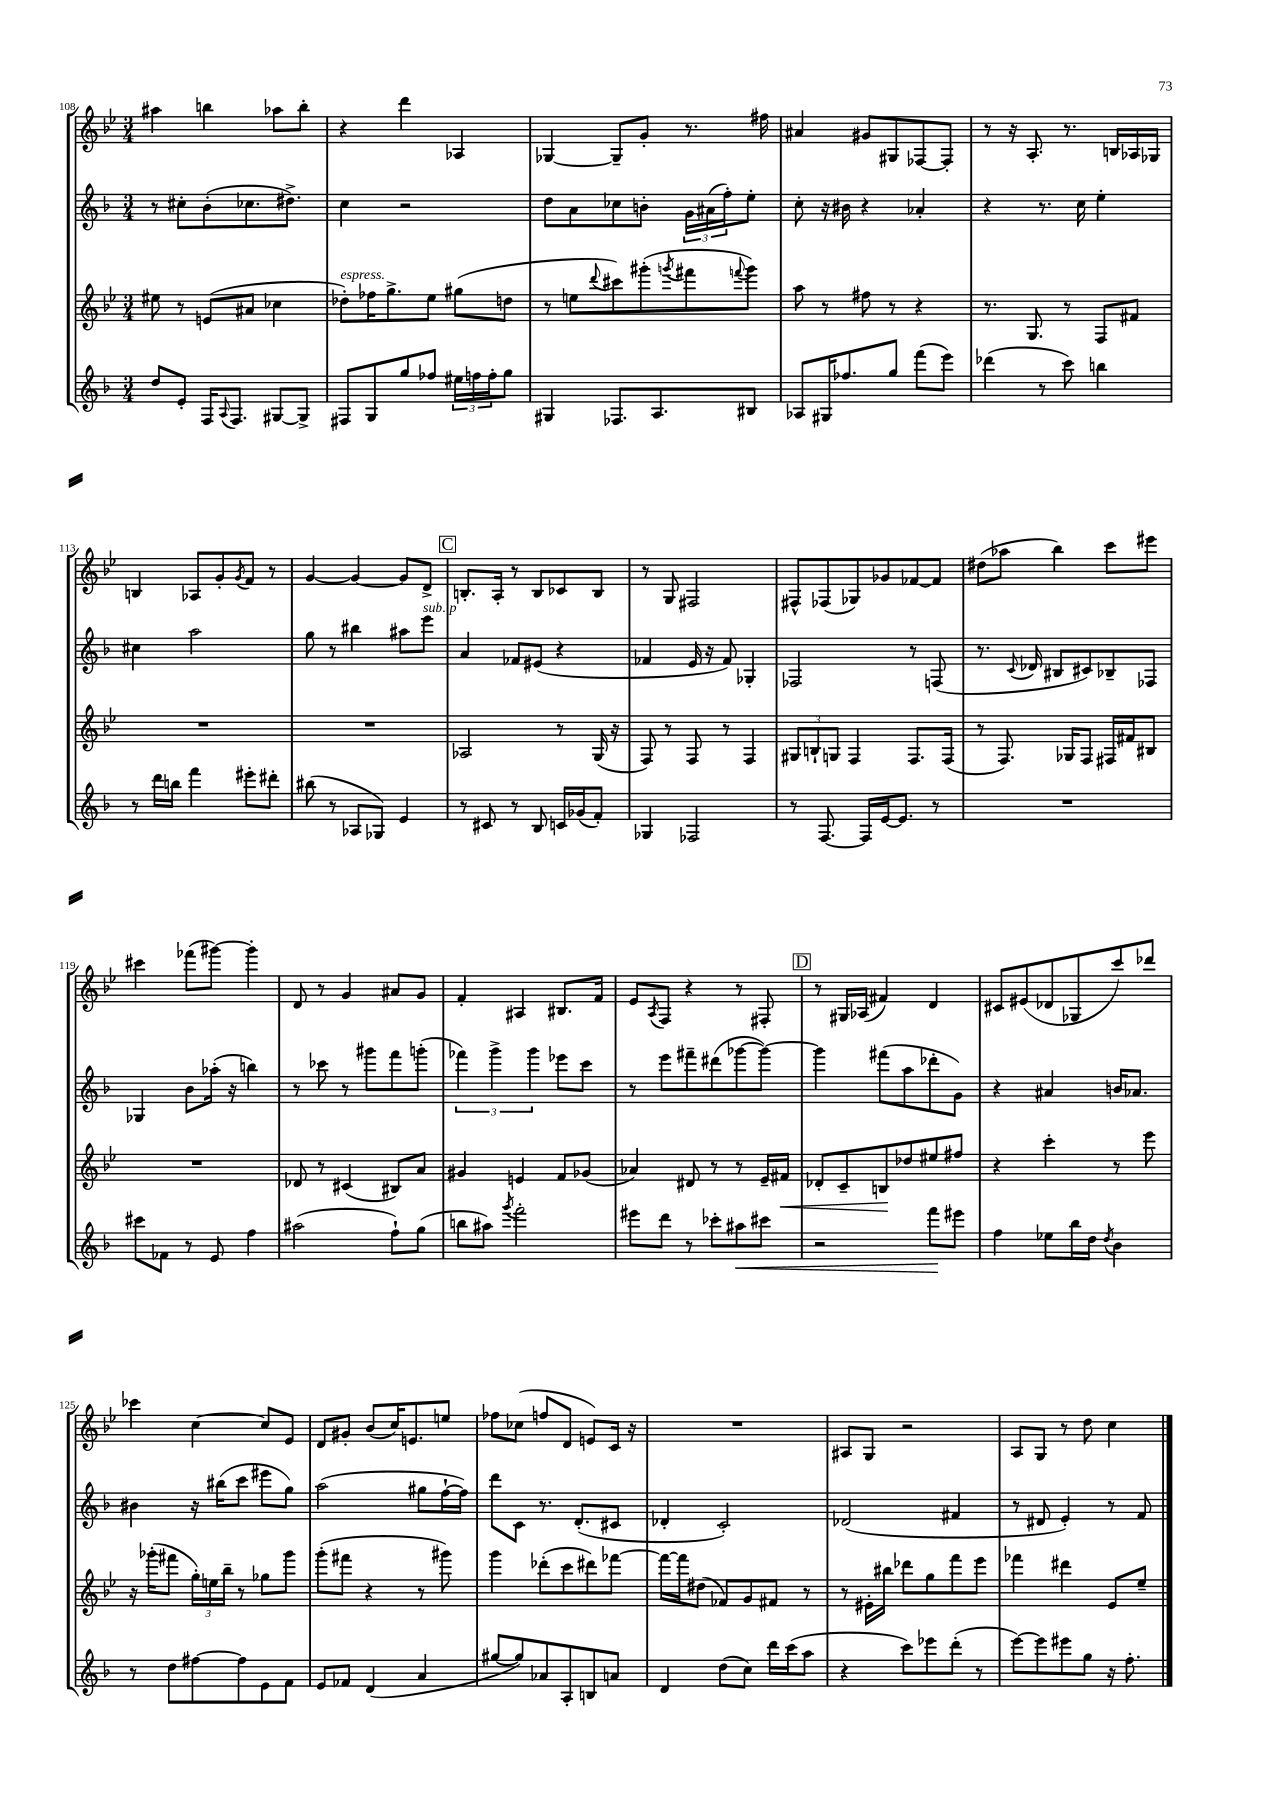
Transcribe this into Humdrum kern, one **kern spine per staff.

**kern	**kern	**kern	**kern
*staff4	*staff3	*staff2	*staff1
*clefG2	*clefG2	*clefG2	*clefG2
*k[b-]	*k[b-e-]	*k[b-]	*k[b-e-]
*M3/4	*M3/4	*M3/4	*M3/4
8dd	8ee#	8r	4aa#
8e'	8r	8cc#'	.
16F	(8e	(8b-'	4bb
8qqA	.	.	.
8.F	.	.	.
.	8a#	8.cc-	.
[8G#	4cc-	.	8aa-
.	.	8.dd#^)	.
8G#^]	.	.	8bb'
=	=	=	=
8F#	8dd-')	4cc	4r
8G	16ff-	.	.
.	8.gg^	.	.
8gg	.	2r	4ddd
8ff-	8ee-	.	.
24ee#	(8gg#	.	4A-
24ff	.	.	.
24ff'	.	.	.
8gg	8dd	.	.
=	=	=	=
4G#	8r	8dd	[4G-
.	8ee	8a	.
.	8qqddd	.	.
8.F-	8ccc#)	8cc-	8G-~]
.	(8ggg#'	8b'	8g'
8.A	.	.	.
.	8qggg	.	.
.	8fff#	24g	8.r
.	.	(24a#	.
.	.	24ff')	.
.	8qqfff	.	.
8B#	8ggg)	8ee'	.
.	.	.	16ff#
=	=	=	=
8A-	8aa	8cc'	4a#
16G#	8r	16r	.
8.ff-	.	16b#	.
.	8ff#	4r	8g#
8gg	8r	.	8G#
(8fff	4r	4a-'	[8F-
8eee)	.	.	8F-']
=	=	=	=
(4ddd-	8.r	4r	8r
.	.	.	16r
.	8.G	.	8.A'
8r	.	8.r	.
8ccc)	8r	.	8.r
.	.	16cc	.
4bb	8F	4ee'	.
.	.	.	16B
.	8f#	.	16A-
.	.	.	16G-
=	=	=	=
8r	2.r	4cc#	4B
16ddd	.	.	.
16bb	.	.	.
4fff	.	2aa	8A-
.	.	.	8g'
.	.	.	8qg
8eee#'	.	.	8f
8ddd#'	.	.	8r
=	=	=	=
(8bb#	2.r	8gg	[4g
8r	.	8r	.
8A-	.	4bb#	4g_
8G-)	.	.	.
4e	.	8aa#	8g]
.	.	8eee	8d^
=	=	=	=
8r	2A-	4a	8.B'
8c#	.	.	.
.	.	.	16A'
8r	.	8f-	8r
8B-	.	(8e#	8B
16c	8r	4r	8c-
(16g-	.	.	.
8f')	(16G	.	8B
.	16r	.	.
=	=	=	=
4G-	8F)	4f-	8r
.	8r	.	8G
2F-	8F	16e	2F#
.	.	16r	.
.	8r	8f-)	.
.	4F	4G-'	.
=	=	=	=
8r	12G#	2F-	8F#^^
.	12B`	.	.
[8.F	.	.	(8F-
.	12G	.	.
.	4F	.	8G-)
16F]	.	.	.
[16e	.	.	8g-
8.e]	.	.	.
.	8.F	8r	[8f-
8r	.	(8F	8f-]
.	(16F	.	.
=	=	=	=
2.r	8r	8.r	(8dd#
.	8.F)	.	8aa-
.	.	8qqc	.
.	.	16d-	.
.	.	8B#	4bb-)
.	16G-	.	.
.	8F	8c#)	.
.	16F#	8B-~	8ccc
.	16f#	.	.
.	8B#	8F-	8eee#
=	=	=	=
8ccc#	2.r	4G-	4ccc#
8f-	.	.	.
8r	.	8b-	(8fff-
8e	.	(16aa-'	[8ggg#)
.	.	16r	.
4ff	.	4bb)	4ggg#']
=	=	=	=
(2aa#	8d-	8r	8d
.	8r	8ccc-	8r
.	(4c#	8r	4g
.	.	8ggg#	.
8ff`)	8B#)	8fff	8a#
(8gg	8a	(8ggg'	8g
=	=	=	=
8bb	4g#	6fff-)	4f'
8aa#)	.	.	.
.	.	6ggg^	.
8qggg	.	.	.
2fff'	4e	.	4A#
.	.	6ggg	.
.	8f	8eee-	8.B#
.	(8g-	8ccc	.
.	.	.	16f
=	=	=	=
8eee#	4a-)	8r	8e-
.	.	.	8qA
8ddd	.	8eee	8F
8r	8d#	8fff#~	4r
8ccc-'	8r	(8ddd#	.
8aa#	8r	[8ggg-	8r
8ccc#	16e-~	8ggg-_)	8F#'
.	16f#	.	.
=	=	=	=
2r	8d-'	4ggg-]	8r
.	8c~	.	16G#
.	.	.	(16A-
.	8B	(8fff#	4f#)
.	8dd-	8aa	.
8fff	8ee#	8ddd-'	4d
8eee#	8ff#	8g)	.
=	=	=	=
4ff	4r	4r	8c#
.	.	.	(8e#
8ee-	4ccc'	4a#	8d-
16bb-	.	.	8G-
16dd	.	.	.
8qdd	.	.	.
4b-	8r	16b	8ccc)
.	.	8.a-	.
.	8eee-	.	8ddd-
=	=	=	=
8r	16r	4b#	4ccc-
.	(16ggg-'	.	.
8dd	8fff#	.	.
[8ff#	24gg')	16r	[4cc
.	24ee	.	.
.	.	(16bb#	.
.	24bb-~	.	.
8ff#]	8r	8ccc	.
8e	8gg-	8eee#	8cc]
8f	8ggg-	8gg)	8e-
=	=	=	=
8e	(8ggg'	(2aa	8d
8f-	8fff#	.	8g#'
(4d	4r	.	(8b-
.	.	.	16cc)
.	.	.	8.e
4a	8r	8gg#	.
.	8ggg#)	[16ff`	8ee
.	.	16ff])	.
=	=	=	=
[8gg#	4ggg	8ddd	8ff-
8gg#])	.	8c	(8cc-
8a-	(8ddd-'	8.r	8ff
8A'	8ccc	.	8d
.	.	(8.d'	.
8B	8ddd#)	.	8e)
8a	[8fff-	8c#	16c
.	.	.	16r
=	=	=	=
4d	16fff-_	4d-'	2.r
.	16fff-]	.	.
.	(8dd#	.	.
(8dd	8f-)	2c')	.
8cc)	8g	.	.
16ddd	8f#	.	.
(16ccc	.	.	.
8aa	8r	.	.
=	=	=	=
4r	8r	(2d-	8A#
.	16e#'	.	8G
.	16bb#	.	.
8ccc)	8ddd-	.	2r
8eee-	8gg	.	.
(8ddd'	8fff	4f#	.
8r	8eee-	.	.
=	=	=	=
[8eee)	4fff-	8r	8A
8eee]	.	8d#	8G
8eee#	4ddd#	4e')	8r
8gg	.	.	8dd
16r	8e-	8r	4cc
8.ff'	.	.	.
.	8ee-~	8f	.
==	==	==	==
*-	*-	*-	*-
